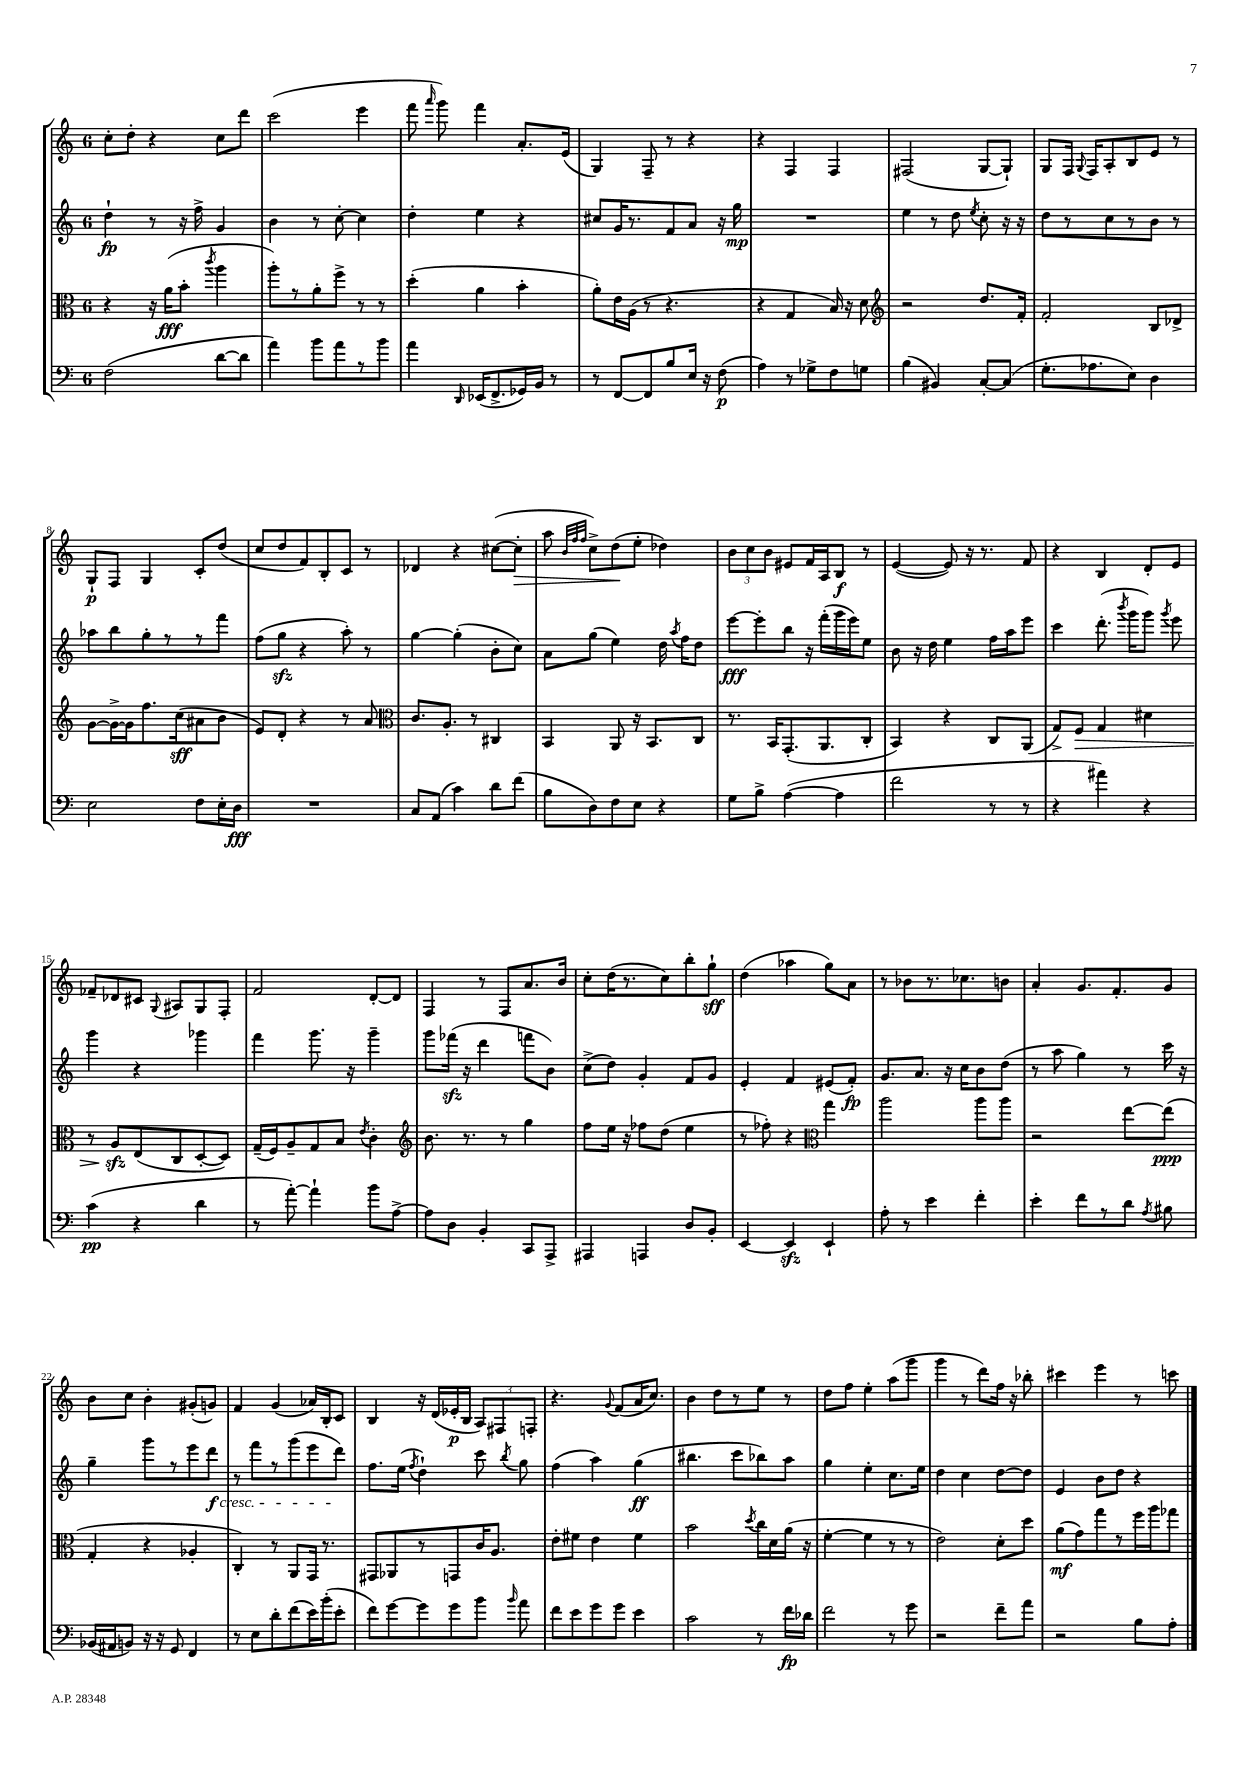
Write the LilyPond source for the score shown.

<<
\new StaffGroup <<
\new Staff = "s0" {
    \clef treble \key c \major \once \override Staff.TimeSignature.style = #'single-digit \time 6/8
    \autoBeamOff c''8[-. d''8]-. r4 c''8[ d'''8] |
    c'''2( e'''4 |
    f'''8 \grace { a'''16 } g'''8) f'''4 a'8.[-. e'16]( |
    g4) f8-- r8 r4 |
    r4 f4 f4 |
    fis2( g8[~ g8]-!) |
    g8[ f16] \appoggiatura { g8 } f16[ a8-. b8 e'8] r8 |
    g8[-!\p f8] g4 c'8[-. d''8]( |
    c''8[ d''8 f'8) b8-. c'8] r8 |
    des'4 r4 cis''8[~( cis''8]-.\> |
    a''8 \grace { b'32[ f''32 f''32] } c''8[->) d''8\!( e''8]-. des''4) |
    \tuplet 3/2 { b'8[ c''8 b'8] } eis'8[ f'16 a16 b8]\f r8 |
    e'4~( e'8) r16 r8. f'8 |
    r4 b4 d'8[-. e'8] |
    fes'8[-- des'8 cis'8] \appoggiatura { g8 } ais8[ g8 f8]-. |
    f'2 d'8[~-. d'8] |
    f4 r8 f8[ a'8. b'16] |
    c''8[-. d''16( r8. c''8) b''8-. g''8]-!\sff |
    d''4( aes''4 g''8[) a'8] |
    r8 bes'8[ r8. ces''8. b'8] |
    a'4-. g'8.[ f'8.-. g'8] |
    b'8[ c''8] b'4-. gis'8[-.( g'8]) |
    f'4 g'4( aes'16[) b16-. c'8] |
    b4 r16 d'16[( ees'16-.\p b16] \tuplet 3/2 { a8[) fis8 f8]-. } |
    r4. \appoggiatura { g'8 } f'8[( a'16 c''8.]) |
    b'4 d''8[ r8 e''8] r8 |
    d''8[ f''8] e''4-. a''8[( g'''8] |
    g'''4 r8 d'''8[) f''16] r16 bes''8-. |
    cis'''4 e'''4 r8 c'''8 \bar "|." |
}
\new Staff = "s1" {
    \clef treble \key c \major \once \override Staff.TimeSignature.style = #'single-digit \time 6/8
    \autoBeamOff d''4-!\fp r8 r16 f''16-> g'4 |
    b'4 r8 c''8~-. c''4 |
    d''4-. e''4 r4 |
    cis''8[ g'16 r8. f'8 a'8] r16 g''16\mp |
    R2. |
    e''4 r8 d''8 \acciaccatura { e''8 } c''8-. r16 r16 |
    d''8[ r8 c''8 r8 b'8] r8 |
    aes''8[ b''8 g''8-. r8 r8 f'''8] |
    f''8[( g''8]\sfz r4 a''8-.) r8 |
    g''4~ g''4-.( b'8[-. c''8]) |
    a'8[ g''8]( e''4) d''16 \acciaccatura { a''8 } f''16[ d''8] |
    e'''8[~\fff e'''8-. b''8] r16 f'''16[-.( g'''16 e'''16) e''8] |
    b'8 r16 d''16 e''4 f''16[ a''16 e'''8] |
    c'''4 d'''8.-.( \acciaccatura { b'''8 } g'''16[ g'''8]) \acciaccatura { g'''8 } e'''8 |
    g'''4 r4 ges'''4 |
    f'''4 g'''8. r16 g'''4-- |
    g'''8[ fes'''16]\sfz( r16 d'''4 f'''8[ b'8]) |
    c''8[->( d''8]) g'4-. f'8[ g'8] |
    e'4-. f'4 eis'8[( f'8]-.\fp) |
    g'8.[ a'8.] r16 c''16[ b'8 d''8]( |
    r8 a''8 g''4) r8 c'''16 r16 |
    g''4-- g'''8[ r8 e'''8 d'''8]\f\cresc |
    r8 f'''8[ r8 g'''8( e'''8 d'''8]\!) |
    f''8.[ e''16]( \acciaccatura { f''8 } d''4-!) c'''8 \acciaccatura { b''8 } g''8 |
    f''4( a''4) g''4\ff( |
    bis''4. c'''8[ bes''8) a''8] |
    g''4 e''4-. c''8.[ e''16] |
    d''4 c''4 d''8[~ d''8] |
    e'4 b'8[ d''8] r4 \bar "|." |
}
\new Staff = "s2" {
    \clef alto \key c \major \once \override Staff.TimeSignature.style = #'single-digit \time 6/8
    \autoBeamOff r4 r16 a'16[\fff( b'8]-. \acciaccatura { c'''8 } a''4 |
    a''8[-.) r8 a'8-. f''8]-> r8 r8 |
    d''4-.( a'4 b'4-. |
    a'8[-.) e'16 a16]( r8 r4. |
    r4 g4 b16) r16 d'8 |
    \clef treble r2 d''8.[ f'16]-. |
    f'2-. b8[ des'8]-> |
    g'8[~ g'16~-> g'16 f''8. c''16\sff( ais'8 b'8] |
    e'8[) d'8]-. r4 r8 a'8 |
    \clef alto c'8.[ a8.]-. r8 cis4 |
    b,4 a,8 r16 b,8.[ c8] |
    r8. b,16[ g,8.-.( a,8. c8]-. |
    b,4) r4 c8[ a,8]( |
    g8[->) f8]\> g4 dis'4 |
    r8 a8[\sfz\! e8( c8 d8~-. d8]) |
    g16[--( f16) a8-- g8 b8] \acciaccatura { e'8 } c'4-. |
    \clef treble b'8. r8. r8 g''4 |
    f''8[ e''16] r16 fes''8[ d''8]( e''4 |
    r8 fes''8-.) r4 \clef alto g''4 |
    a''2 a''8[ a''8] |
    r2 e''8[~ e''8]\ppp( |
    g4-. r4 aes4-. |
    c4-.) r8 a,8[ g,16] r8. |
    gis,8[ aes,8 r8 g,8 c'16 a8.] |
    e'8[-. fis'8] e'4 fis'4 |
    b'2 \acciaccatura { d''8 } c''16[ d'16 a'16]( r16 |
    f'4~-. f'4 r8 r8 |
    e'2) d'8[-. d''8] |
    a'8[\mf( g'8) g''8 r8 f''16 a''16 ges''8] \bar "|." |
}
\new Staff = "s3" {
    \clef bass \key c \major \once \override Staff.TimeSignature.style = #'single-digit \time 6/8
    \autoBeamOff f2( d'8[~ d'8] |
    a'4) b'8[ a'8 r8 b'8] |
    a'4 \grace { d,16 } ees,16[( f,8.-> ges,16) b,16] r8 |
    r8 f,8[~ f,8 b8 e16] r16 f8\p( |
    a4) r8 ges8[-> f8 g8] |
    b4( bis,4) c8[~-. c8]( |
    g8.[-. aes8. e8]) d4 |
    e2 f8[ e16-. d16]\fff |
    R2. |
    c8[ a,8]( c'4) d'8[ f'8]( |
    b8[ d8) f8 e8] r4 |
    g8[ b8]-> a4~( a4 |
    f'2 r8 r8 |
    r4 ais'4) r4 |
    c'4\pp( r4 d'4 |
    r8 a'8~-.) a'4-! b'8[ a8]~-> |
    a8[ d8] b,4-. c,8[ a,,8]-> |
    ais,,4 a,,4 d8[ b,8]-. |
    e,4~ e,4\sfz e,4-! |
    a8-. r8 e'4 f'4-. |
    e'4-. f'8[ r8 d'8] \acciaccatura { a8 } bis8 |
    bes,16[( ais,16 b,8]) r16 r16 g,8 f,4 |
    r8 e8[ d'8-. f'8( e'16) b'16-.( e'8]-. |
    f'8[) g'8~ g'8 g'8 b'8] \grace { b'16 } a'8 |
    f'8[ e'8 g'8 g'8] e'4 |
    c'2 r8 f'16[\fp des'16] |
    f'2 r8 g'8 |
    r2 f'8[-- a'8] |
    r2 b8[ a8]-. \bar "|." |
}
>>
>>
